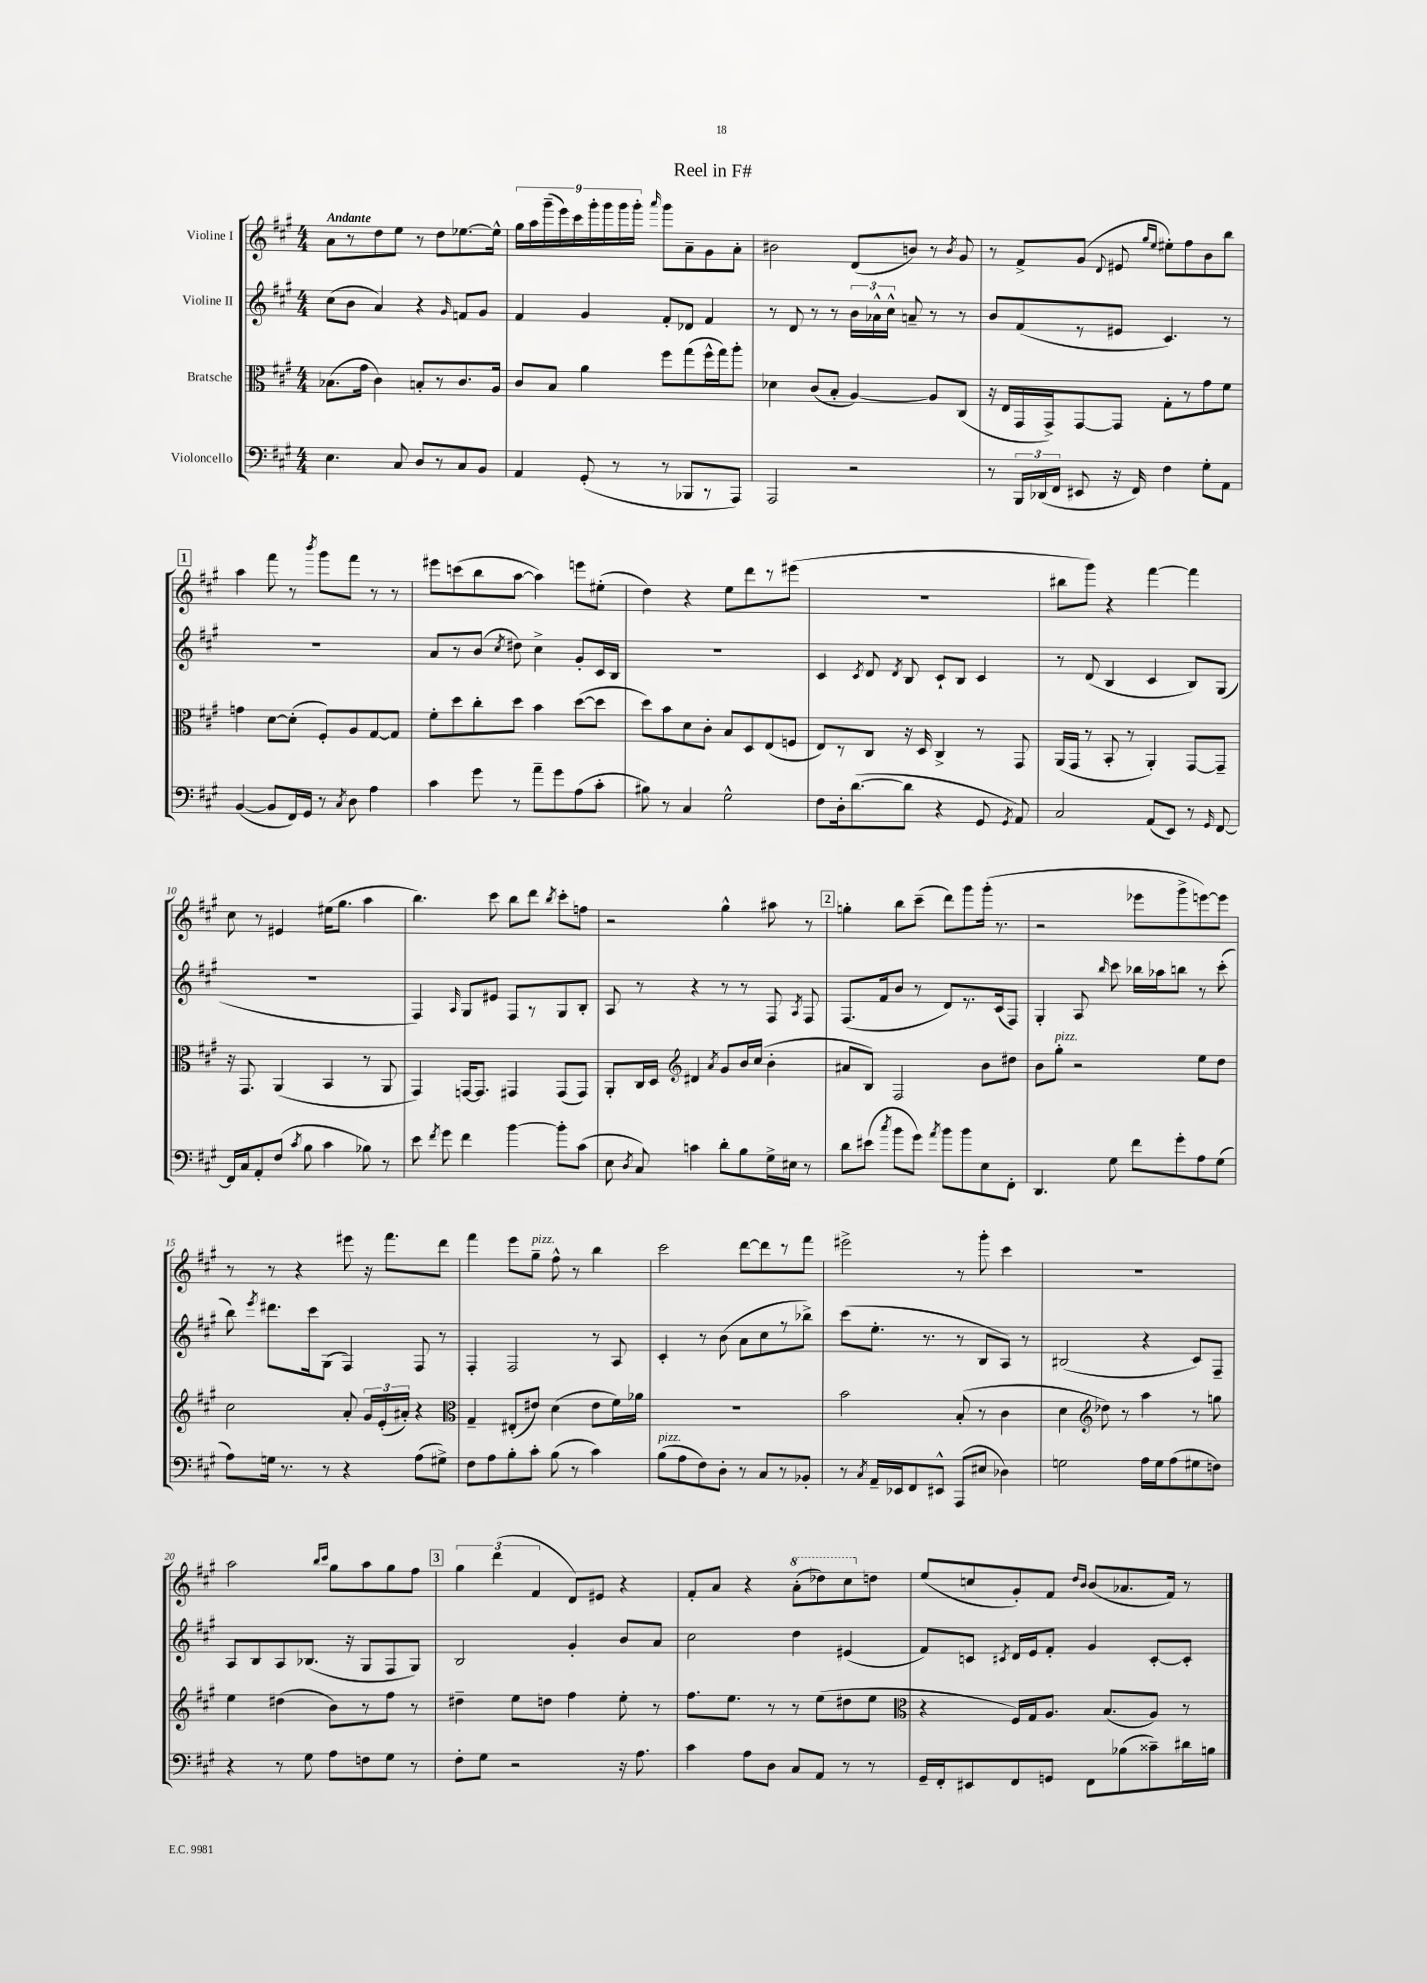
\header { title = "Reel in F#" }
<<
\new StaffGroup <<
\new Staff = "s0" \with { instrumentName = "Violine I" } {
    \clef treble \key a \major \numericTimeSignature \time 4/4 \tempo "Andante"
    \autoBeamOff a'8[ r8 d''8 e''8] r8 d''8[ ees''8.~ ees''16]-^ |
    \tuplet 9/8 { gis''16[ a''16 gis'''16--( e'''16) cis'''16 gis'''16-. gis'''16 gis'''16 gis'''16]-. } \grace { a'''16 } gis'''8[ a'8-- gis'8 a'8]-. |
    bis'2 d'8[( b'8]) r8 \acciaccatura { b'8 } gis'8 |
    r8 fis'8[-> gis'8]( \appoggiatura { d'8 } eis'8 \grace { gis''16[ e''16] } eis''8[-.) fis''8 b'8 b''8] |
    \mark \markup { \box "1" } a''4 fis'''8 r8 \acciaccatura { b'''8 } gis'''8[ fis'''8] r8 r8 |
    eis'''8[ c'''8( b''8 a''8]~ a''4) e'''8[ eis''8]-.( |
    d''4) r4 e''8[ d'''8 r8 eis'''8]( |
    R1 |
    bis''8[ gis'''8]) r4 fis'''4~ fis'''4 |
    cis''8 r8 eis'4 eis''16[( gis''8.] a''4 |
    b''4.) cis'''8 b''8[ d'''8] \acciaccatura { b''8 } cis'''8[-. f''8] |
    r2 gis''4-^ ais''8 r8 |
    \mark \markup { \box "2" } g''4-. b''8[ cis'''8]--( d'''8[) gis'''8 gis'''16]-.( r8. |
    r2 ees'''8[ gis'''8-> e'''8~) e'''8] |
    r8 r8 r4 eis'''8 r16 fis'''8.[ d'''8] |
    fis'''4 e'''8[ gis''8]--^\markup { \italic "pizz." } fis''8-^ r8 b''4 |
    cis'''2 d'''8[~ d'''8 r8 fis'''8] |
    eis'''2-> r8 gis'''8-. cis'''4 |
    R1 |
    a''2 \grace { b''16[ cis'''16] } gis''8[ a''8 gis''8 fis''8] |
    \mark \markup { \box "3" } \tuplet 3/2 { gis''4 d'''4( fis'4 } d'8[) eis'8] r4 |
    fis'8[-. a'8] r4 \ottava #1 a''8[-.( des'''8) cis'''8 \ottava #0 d''!8] |
    e''8[( c''8 gis'8-.) fis'8] \grace { d''16[ b'16] } b'8[( aes'8. fis'16]) r8 \bar "|." |
}
\new Staff = "s1" \with { instrumentName = "Violine II" } {
    \clef treble \key a \major \numericTimeSignature \time 4/4
    \autoBeamOff cis''8[( b'8] a'4) r4 \grace { gis'16 } f'8[ gis'8] |
    fis'4 gis'4 fis'8[-. des'8] fis'4 |
    r8 d'8 r8 r8 \tuplet 3/2 { b'16[ aes'16-^ cis''16]-^ } a'8-- r8 r8 |
    b'8[ fis'8( r8 eis'8] cis'4.) r8 |
    \mark \markup { \box "1" } R1 |
    a'8[ r8 b'8]( \acciaccatura { cis''8 } dis''8) cis''4-> gis'8[-. cis'16 b16] |
    R1 |
    cis'4 \acciaccatura { cis'8 } d'8 \acciaccatura { d'8 } b8 cis'8[-! b8] cis'4 |
    r8 d'8( b4 cis'4 b8[) gis8]( |
    R1 |
    fis4) \grace { a16 } gis8[ eis'8] fis8[ r8 gis8 b8]-. |
    a8 r8 r4 r8 r8 fis8 \acciaccatura { a8 } fis8 |
    \mark \markup { \box "2" } fis8.[( fis'16 b'8] r8 d'8[) r8. cis'16( fis8]) |
    gis4-. a8 \grace { b''16 } cis'''8 bes''16[ aes''16 b''8] r8 cis'''8-.( |
    b''8) \acciaccatura { e'''8 } dis'''8.[ cis'''16 gis8]( fis4) fis8 r8 |
    fis4-. fis2 r8 a8 |
    cis'4-. r8 b'8( a'8[ cis''8 r8 bes''8]->) |
    cis'''8[( e''8.]-. r8. r8 b8[ a8]) r8 |
    bis2( r4 cis'8[) fis8]-- |
    a8[ b8 a8 bes8.]( r16 gis8[ fis8 gis8]) |
    \mark \markup { \box "3" } b2 gis'4-. b'8[ a'8] |
    cis''2 d''4 eis'4( |
    fis'8[) c'8] \acciaccatura { cis'8 } d'16[ e'16 fis'8]-. gis'4 cis'8[~-. cis'8]-. \bar "|." |
}
\new Staff = "s2" \with { instrumentName = "Bratsche" } {
    \clef alto \key a \major \numericTimeSignature \time 4/4
    \autoBeamOff bes8.[( gis'16] cis'4) b8[-. r8 cis'8. a16] |
    cis'8[ b8] a'4 fis''8[ gis''8( fis''16-^ gis''16) a''8]-. |
    des'4 cis'8[( b8]-. a4~) a8[ cis8]( |
    r16 e16[ gis,16 gis,16->) gis,8~ gis,8] gis8[-. r8 gis'8 fis'8] |
    \mark \markup { \box "1" } g'4 d'8[~ d'8]-.( fis8[-.) a8 gis8~ gis8] |
    fis'8[-. d''8 cis''8-. d''8] b'4 d''8[~( d''8] |
    d''8[) b'8 d'8 cis'8]-. b8[ d8 e8( f8] |
    e8[) r8 cis8] r16 d16 cis4-> r8 gis,8 |
    a,16[( gis,16] r8 b,8-. r8 a,4-.) gis,8[~ gis,8]-- |
    r16 gis,8. a,4( b,4 r8 a,8 |
    gis,4) g,16[~ g,8.] gis,4 gis,8[( gis,8]) |
    a,8[-. cis16 d16] \clef treble dis'4 \acciaccatura { a'8 } gis'8[ b'16 cis''16]( b'4-. |
    \mark \markup { \box "2" } ais'8[ b8]) fis2 b'8[ dis''8] |
    b'8[ gis''8]-.^\markup { \italic "pizz." } r2 e''8[ d''8] |
    cis''2 a'8-. \tuplet 3/2 { gis'16[ e'16-.( ais'16]-.) } r4 |
    \clef alto gis4-- eis8[-.( eis'8]) d'4( eis'8[ fis'16) aes'16] |
    R1 |
    b'2 b8-.( r8 cis'4 |
    d'4 \clef treble des''8) r8 a''4 r8 g''8 |
    e''4 dis''4( b'8[) r8 fis''8] r8 |
    \mark \markup { \box "3" } dis''4-- e''8[ d''8] fis''4 e''8-. r8 |
    fis''8.[ e''8.] r8 r8 e''8[( dis''8 e''8] |
    \clef alto r4 fis16[) gis16 a8.] b8.[( a8]) r8 \bar "|." |
}
\new Staff = "s3" \with { instrumentName = "Violoncello" } {
    \clef bass \key a \major \numericTimeSignature \time 4/4
    \autoBeamOff e4. cis8 d8[ r8 cis8 b,8] |
    a,4 gis,8-.( r8 r8 bes,,8[ r8 a,,8]) |
    a,,2 r2 |
    r8 \tuplet 3/2 { b,,16[ des,16( fis,16] } eis,8 r16 fis,16) fis4 gis8[-. a,8] |
    \mark \markup { \box "1" } b,4~( b,8[ fis,16) gis,16] r8 \acciaccatura { cis8 } d8 a4 |
    cis'4 gis'8 r8 a'8[-- gis'8 a8( cis'8]-. |
    bis8) r8 cis4 gis2-^ |
    fis8[ d16-. d'8.~( d'8] r4 gis,8 \acciaccatura { gis,8 } a,8) |
    cis2 a,8[( e,8]) r8 \grace { gis,16 } fis,8~ |
    fis,16[ cis16 a,8-. fis8]( \acciaccatura { cis'8 } b8 cis'4 bes8) r8 |
    e'8 \acciaccatura { fis'8 } gis'8 fis'4 b'4~ b'8[-. cis'8]( |
    e8 \acciaccatura { d8 } cis8) c'4 d'8[-. b8 gis16-> eis16] r8 |
    \mark \markup { \box "2" } d'8[ eis'8]( \acciaccatura { cis''8 } b'8[ gis'8]) \acciaccatura { a'8 } b'8[ b'8 e8 fis,8]-. |
    d,4. gis8 fis'8[ gis'8-. a8 gis8]( |
    a8[) g16] r8. r8 r4 a8[( gis8]->) |
    fis8[ a8 b8-. cis'8]-. b8( r8 cis'4) |
    b8[^\markup { \italic "pizz." }( a8 fis8) d8]-. r8 cis8[ r8 bes,8]-. |
    r8 \acciaccatura { cis8 } a,16[-- ees,16 fis,8 eis,8]-^ a,,8[( eis8] des4) |
    g2 a16[ g16 a8( gis8 f8]) |
    r4 r8 gis8 a8[ f8 gis8] r8 |
    \mark \markup { \box "3" } fis8[-. gis8] r2 r16 a8. |
    cis'4 a8[ d8] cis8[ a,8] r8 r8 |
    gis,16[-- fis,16-. eis,8 fis,8 g,8] fis,8[ bes8( cisis'8--) dis'16 b16] \bar "|." |
}
>>
>>
